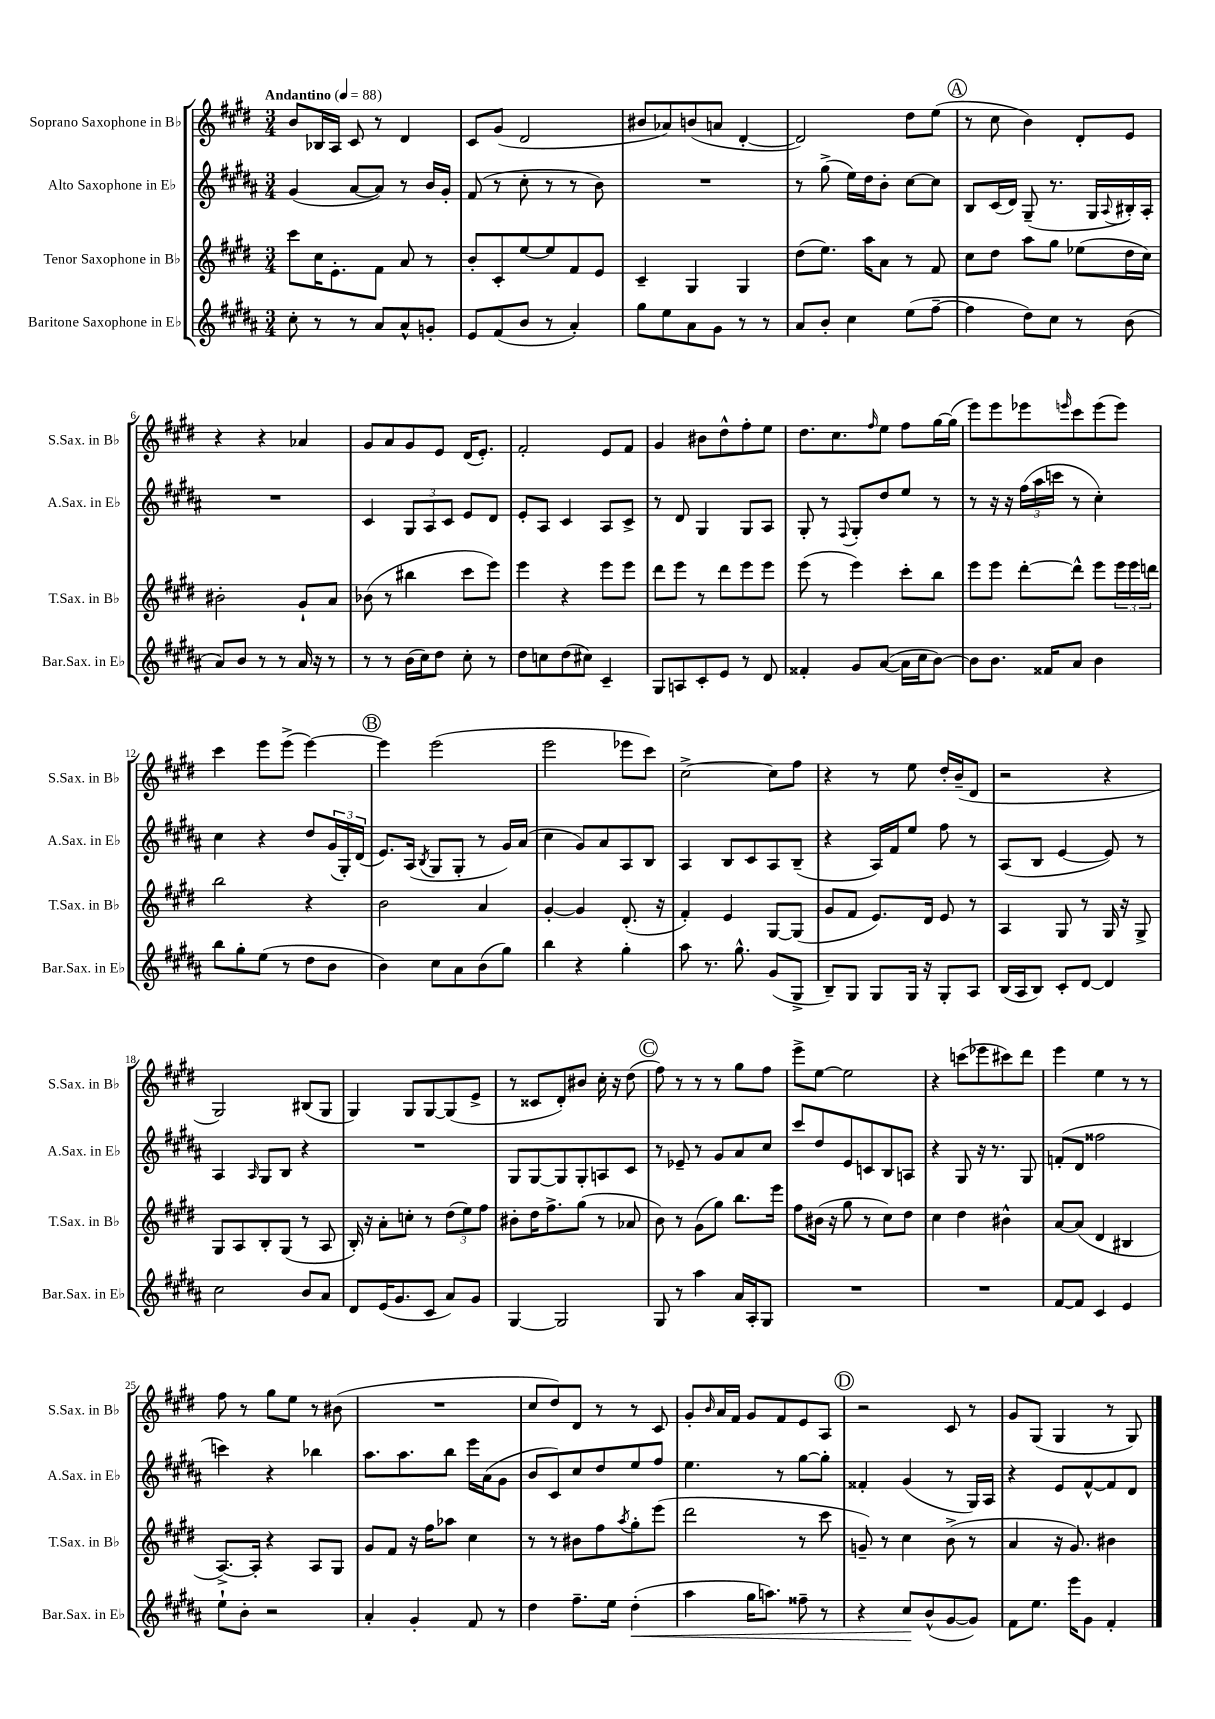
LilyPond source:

<<
\new StaffGroup <<
\new Staff = "s0" \with { instrumentName = "Soprano Saxophone in Bb" shortInstrumentName = "S.Sax. in Bb" } {
    \clef treble \key e \major \numericTimeSignature \time 3/4 \tempo "Andantino" 4 = 88
    b'8 bes16 a16 cis'8 r8 dis'4 |
    cis'8 gis'8( dis'2 |
    bis'8 aes'8) b'8( a'8 dis'4~-. |
    dis'2) dis''8 e''8( |
    \mark \markup { \circle "A" } r8 cis''8 b'4) dis'8-. e'8 |
    r4 r4 aes'4 |
    gis'8 a'8 gis'8 e'8 dis'16( e'8.-.) |
    fis'2-. e'8 fis'8 |
    gis'4 bis'8 dis''8-^ fis''8-. e''8 |
    dis''8. cis''8. \grace { fis''16 } e''8 fis''8 gis''16~ gis''16( |
    e'''8) e'''8 ees'''8 \grace { e'''16 } cis'''8 e'''8( e'''8) |
    cis'''4 e'''8 e'''8->( e'''4~) |
    \mark \markup { \circle "B" } e'''4 e'''2( |
    e'''2 ees'''8 cis'''8) |
    cis''2~-> cis''8 fis''8 |
    r4 r8 e''8 dis''16-. b'16--( dis'8 |
    r2 r4 |
    gis2) bis8( gis8 |
    gis4) gis8 gis8~ gis8( e'8-> |
    r8 cisis'8 dis'8-.) bis'8 cis''16-. r16 dis''8( |
    \mark \markup { \circle "C" } fis''8) r8 r8 r8 gis''8 fis''8 |
    e'''8-> e''8~ e''2 |
    r4 c'''8( ees'''8 cis'''8) dis'''8 |
    e'''4 e''4 r8 r8 |
    fis''8 r8 gis''8 e''8 r8 bis'8( |
    R2. |
    cis''8 dis''8) dis'8 r8 r8 cis'8 |
    gis'8-. \grace { b'16 } a'16 fis'16 gis'8 fis'8 e'8 a8 |
    \mark \markup { \circle "D" } r2 cis'8 r8 |
    gis'8 gis8( gis4 r8 gis8) \bar "|." |
}
\new Staff = "s1" \with { instrumentName = "Alto Saxophone in Eb" shortInstrumentName = "A.Sax. in Eb" } {
    \clef treble \key b \major \numericTimeSignature \time 3/4
    gis'4( ais'8~ ais'8) r8 b'16 gis'16-. |
    fis'8( r8 cis''8-. r8 r8 b'8) |
    R2. |
    r8 gis''8->( e''16) dis''16 b'8-. cis''8~ cis''8 |
    \mark \markup { \circle "A" } b8 cis'16( dis'16) gis8--( r8. gis16 \appoggiatura { ais8 } bis16-.) ais16-. |
    R2. |
    cis'4 \tuplet 3/2 { gis8 ais8 cis'8 } e'8 dis'8 |
    e'8-. ais8 cis'4 ais8 cis'8-> |
    r8 dis'8 gis4 gis8 ais8 |
    gis8-. r8 \appoggiatura { fis8 } gis8-. dis''8 e''8 r8 |
    r8 r16 r16 \tuplet 3/2 { fis''16( ais''16 c'''16 } r8 cis''4-.) |
    cis''4 r4 dis''8 \tuplet 3/2 { gis'16( gis16-.) dis'16( } |
    \mark \markup { \circle "B" } e'8.) ais16( \acciaccatura { b8 } gis8 gis8-. r8 gis'16) ais'16( |
    cis''4 gis'8) ais'8 ais8 b8 |
    ais4 b8 cis'8 ais8 b8--( |
    r4 ais16) fis'16 e''8 fis''8 r8 |
    ais8( b8 e'4~ e'8) r8 |
    ais4 \grace { ais16 } gis8 b8 r4 |
    R2. |
    gis8 gis8~ gis8 gis8-. a8 cis'8 |
    \mark \markup { \circle "C" } r8 ees'8-- r8 gis'8 ais'8 cis''8 |
    cis'''8 dis''8 e'8 c'8 b8 a8 |
    r4 gis8 r16 r8. gis8 |
    f'8-.( dis'8 fisis''2 |
    c'''4) r4 bes''4 |
    ais''8. ais''8. b''8 e'''16 ais'16( gis'8 |
    b'8 cis'8) cis''8 dis''8 e''8 fis''8 |
    e''4. r8 gis''8~ gis''8-. |
    \mark \markup { \circle "D" } fisis'4-. gis'4( r8 gis16) ais16 |
    r4 e'8 fis'8~-^ fis'8 dis'8 \bar "|." |
}
\new Staff = "s2" \with { instrumentName = "Tenor Saxophone in Bb" shortInstrumentName = "T.Sax. in Bb" } {
    \clef treble \key e \major \numericTimeSignature \time 3/4
    cis'''8 cis''16 e'8.-. fis'8 a'8 r8 |
    b'8-. cis'8-. e''8~ e''8 fis'8 e'8 |
    cis'4-- gis4 gis4 |
    dis''8( e''8.) a''16 a'8 r8 fis'8 |
    \mark \markup { \circle "A" } cis''8 dis''8 a''8 gis''8 ees''8( dis''16 cis''16) |
    bis'2-. gis'8-! a'8 |
    bes'8( r8 bis''4 cis'''8 e'''8) |
    e'''4 r4 e'''8 e'''8 |
    dis'''8 e'''8 r8 dis'''8 e'''8 e'''8 |
    e'''8( r8 e'''4) cis'''8-. b''8 |
    e'''8 e'''8 dis'''8~-. dis'''8-^ e'''8 \tuplet 3/2 { e'''16 e'''16 d'''16 } |
    b''2 r4 |
    \mark \markup { \circle "B" } b'2 a'4 |
    gis'4~-. gis'4 dis'8.-.( r16 |
    fis'4-.) e'4 gis8~ gis8( |
    gis'8 fis'8 e'8.) dis'16 e'8 r8 |
    a4 gis8 r8 gis16 r16 gis8-> |
    gis8 a8 b8-. gis8( r8 a8 |
    b16-.) r16 a'8-. c''8-. r8 \tuplet 3/2 { dis''8( e''8) fis''8 } |
    bis'8-. dis''16 fis''8.-> gis''8( r8 aes'8 |
    \mark \markup { \circle "C" } b'8) r8 gis'8( gis''8) b''8. e'''16 |
    fis''8 bis'16( r16 gis''8 r8 cis''8) dis''8 |
    cis''4 dis''4 bis'4-^ |
    a'8~ a'8( dis'4 bis4 |
    a8.~->) a16-. r4 a8 gis8 |
    gis'8 fis'8 r16 fis''16 aes''8 cis''4 |
    r8 r8 bis'8 fis''8 \acciaccatura { a''8 } gis''8-. e'''8( |
    dis'''2 r8 cis'''8 |
    \mark \markup { \circle "D" } g'8--) r8 cis''4 b'8->( r8 |
    a'4 r16 gis'8.) bis'4 \bar "|." |
}
\new Staff = "s3" \with { instrumentName = "Baritone Saxophone in Eb" shortInstrumentName = "Bar.Sax. in Eb" } {
    \clef treble \key b \major \numericTimeSignature \time 3/4
    cis''8-. r8 r8 ais'8 ais'8-^ g'8-. |
    e'8 fis'8( b'8 r8 ais'4-.) |
    gis''8 e''8 ais'8 gis'8 r8 r8 |
    ais'8 b'8-. cis''4 e''8( fis''8~-- |
    \mark \markup { \circle "A" } fis''4 dis''8) cis''8 r8 b'8( |
    ais'8) b'8 r8 r8 ais'16 r16 r8 |
    r8 r8 b'16( cis''16) dis''8 cis''8-. r8 |
    dis''8 c''8 dis''8( cis''8) cis'4-- |
    gis8 a8 cis'8-. e'8 r8 dis'8 |
    fisis'4-. gis'8 ais'8~( ais'16 cis''16 b'8~) |
    b'8 b'8. fisis'16 ais'8 b'4 |
    b''8 gis''8-. e''8( r8 dis''8 b'8 |
    \mark \markup { \circle "B" } b'4) cis''8 ais'8 b'8( gis''8) |
    b''4 r4 gis''4-. |
    ais''8 r8. gis''8.-^ gis'8( gis8-> |
    b8--) gis8 gis8 gis16 r16 gis8-. ais8 |
    b16( ais16 b8) cis'8-. dis'8~ dis'4 |
    cis''2 b'8 ais'8 |
    dis'8 e'16( gis'8. cis'8 ais'8) gis'8 |
    gis4~ gis2 |
    \mark \markup { \circle "C" } gis8 r8 ais''4 ais'16 ais16-. gis8 |
    R2. |
    R2. |
    fis'8~ fis'8 cis'4 e'4 |
    e''8-! b'8-. r2 |
    ais'4-. gis'4-. fis'8 r8 |
    dis''4 fis''8.-- e''16 dis''4-.\<( |
    ais''4 gis''16 a''8.) fisis''8-- r8 |
    \mark \markup { \circle "D" } r4 cis''8\! b'8-^( gis'8~ gis'8) |
    fis'8 e''8. e'''16 gis'8 fis'4-. \bar "|." |
}
>>
>>
